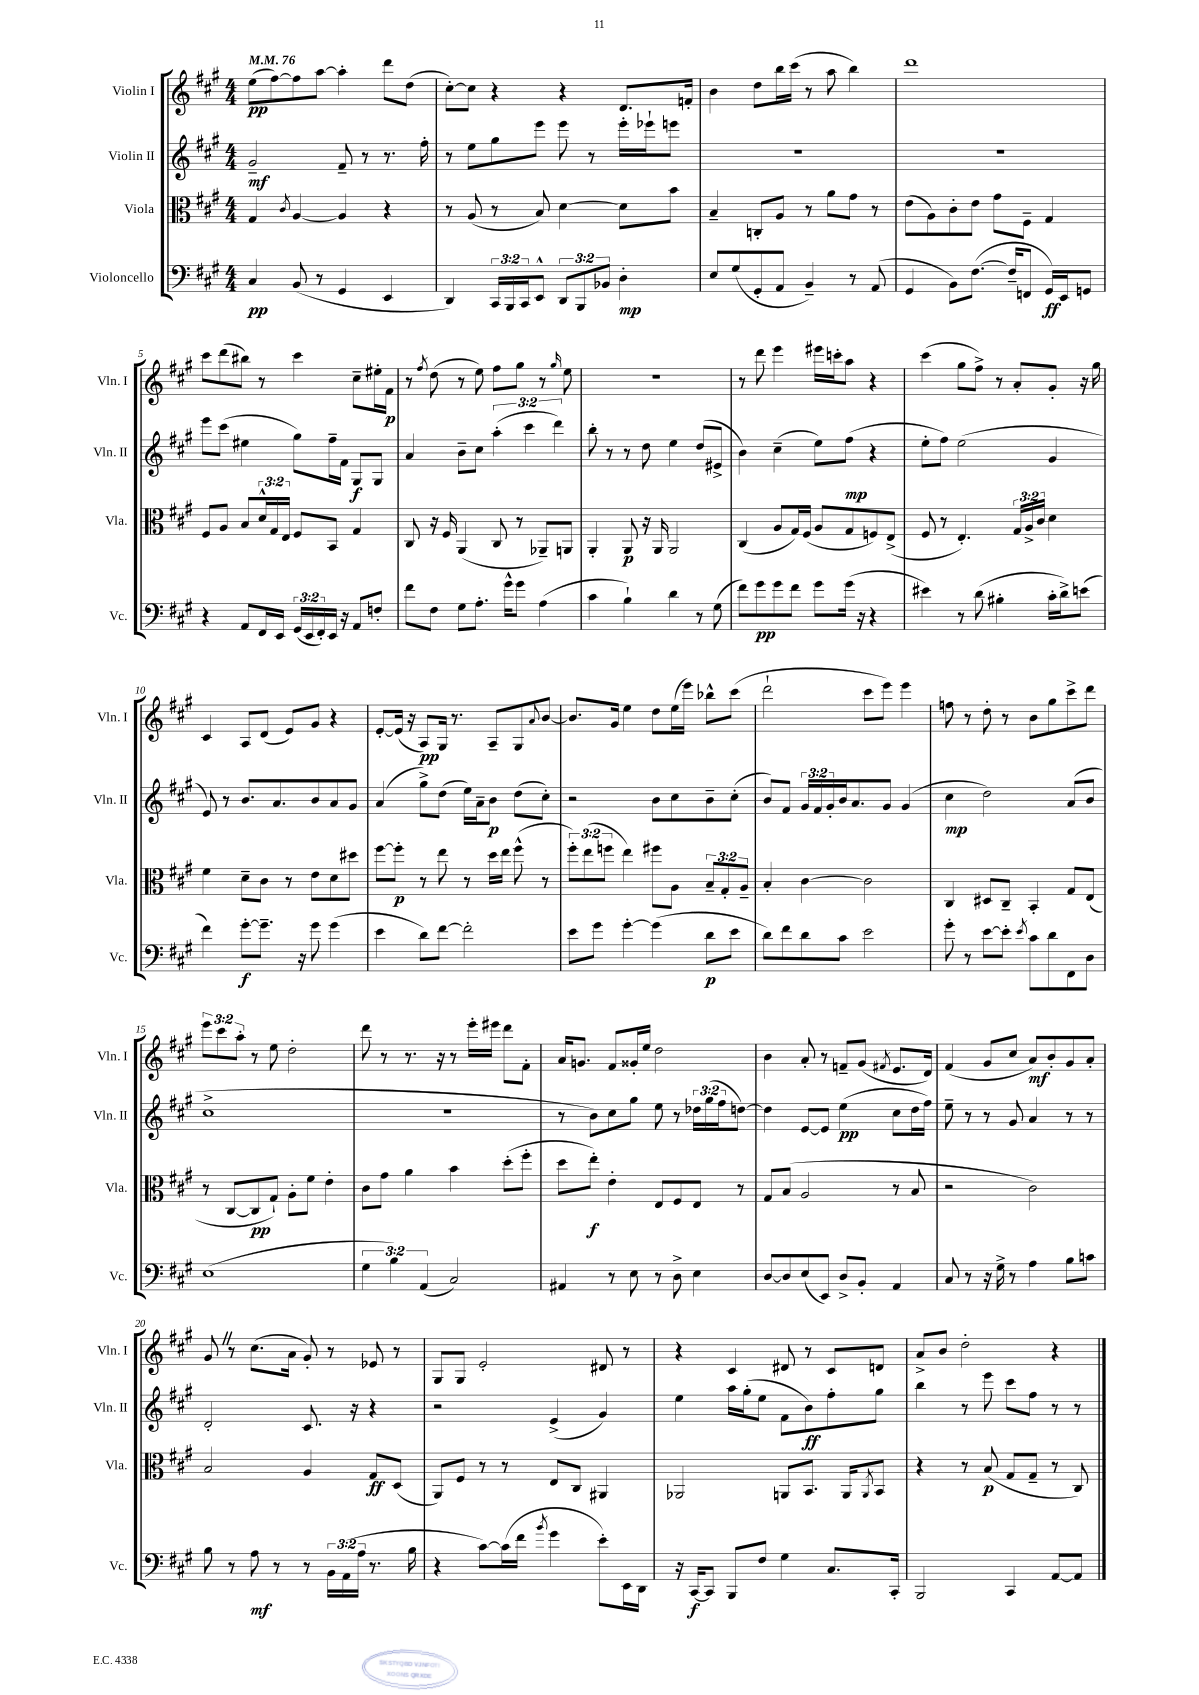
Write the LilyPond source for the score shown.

<<
\new StaffGroup <<
\new Staff = "s0" \with { instrumentName = "Violin I" shortInstrumentName = "Vln. I" } {
    \clef treble \key a \major \numericTimeSignature \time 4/4 \override Staff.TupletNumber.text = #tuplet-number::calc-fraction-text \tempo 4 = 76
    e''8\pp( fis''8~) fis''8 a''8~ a''4-. d'''8 d''8( |
    cis''8~-.) cis''8 r4 r4 d'8. f'16-. |
    b'4 d''8 b''16 cis'''16( r8 a''8 b''4) |
    d'''1 |
    cis'''8 d'''8( bis''8) r8 cis'''4 cis''8-- eis''16-. fis'16\p |
    r8 \acciaccatura { fis''8 } d''8( r8 e''8) fis''8 gis''8 r8 \grace { gis''16 } e''8 |
    R1 |
    r8 d'''8 e'''4 eis'''16 c'''16-. a''8 r4 |
    cis'''4( gis''8 fis''8->) r8 a'8-. gis'8-. r16 gis''16 |
    cis'4 a8 d'8( e'8) gis'8 r4 |
    e'8~-. e'16( r16 a8\pp) gis16 r8. a8-- gis8 \appoggiatura { a'8 } b'8~ |
    b'8. gis'16 e''4 d''8 e''16( e'''16) bes''8-^ cis'''8( |
    d'''2-! cis'''8 e'''8) e'''4 |
    f''8 r8 d''8-. r8 b'8 gis''8 cis'''8-> d'''8 |
    \tuplet 3/2 { e'''8 cis'''8 a''8-. } r8 e''8 d''2-. |
    d'''8 r8 r8. r16 r8 e'''16-. eis'''16 d'''8 fis'8-. |
    a'16 g'8. fis'8 gisis'16-. e''16 d''2 |
    b'4 a'8-. r8 f'8-- gis'8( \acciaccatura { fis'8 } e'8. d'16) |
    fis'4( gis'8 cis''8 a'8\mf) b'8-. gis'8 a'8-. |
    gis'8 \once \override BreathingSign.text = \markup { \musicglyph "scripts.caesura.straight" } \breathe r8 cis''8.( a'16 gis'8-.) r8 ees'8 r8 |
    gis8 gis8 e'2-. dis'8 r8 |
    r4 cis'4 dis'8 r8 cis'8 d'8 |
    a'8-> b'8 d''2-. r4 \bar "|." |
}
\new Staff = "s1" \with { instrumentName = "Violin II" shortInstrumentName = "Vln. II" } {
    \clef treble \key a \major \numericTimeSignature \time 4/4 \override Staff.TupletNumber.text = #tuplet-number::calc-fraction-text
    gis'2--\mf fis'8-- r8 r8. fis''16-. |
    r8 e''8 gis''8 e'''8 e'''8 r8 e'''16-. ees'''16-! e'''8 |
    R1 |
    R1 |
    e'''8 cis'''8( eis''4 gis''8) fis''16-- fis'16 gis8\f gis8 |
    a'4 b'8-- cis''8 \tuplet 3/2 { a''4-.( cis'''4 d'''4) } |
    b''8-. r8 r8 d''8 e''4 d''8( eis'8-> |
    b'4) cis''4--( e''8) fis''8\mp( r4 |
    e''8-. fis''8) e''2( gis'4 |
    e'8) r8 b'8. a'8. b'8 a'8 gis'8 |
    a'4( gis''8->) d''8( e''16) a'16-- b'8\p d''8( cis''8-.) |
    r2 b'8 cis''8 b'8-- cis''8-.( |
    b'8) fis'8 \tuplet 3/2 { gis'16 fis'16 gis'16-. } b'16 a'8. gis'8 gis'4( |
    cis''4\mp d''2) a'8( b'8 |
    cis''1-> |
    R1 |
    r8 b'8) cis''8 gis''8 e''8 r8 \tuplet 3/2 { des''16 gis''16( fis''16 } d''8~) |
    d''4 e'8~ e'8 e''4\pp( cis''8 d''16 fis''16) |
    e''8-- r8 r8 gis'8 a'4 r8 r8 |
    d'2-. cis'8. r16 r4 |
    r2 e'4->( gis'4) |
    e''4 a''16 gis''16-.( e''8 fis'8 b'8\ff) fis''8-. gis''8 |
    b''4 r8 e'''8 cis'''8 fis''8 r8 r8 \bar "|." |
}
\new Staff = "s2" \with { instrumentName = "Viola" shortInstrumentName = "Vla." } {
    \clef alto \key a \major \numericTimeSignature \time 4/4 \override Staff.TupletNumber.text = #tuplet-number::calc-fraction-text
    gis4 \acciaccatura { cis'8 } a4~ a4 r4 |
    r8 a8( r8 b8) d'4~ d'8 b'8 |
    b4-- c8-. a8 r8 a'8 gis'8 r8 |
    e'8( a8) cis'8-. e'8 gis'8 fis8-- gis4 |
    fis8 a8 b8 \tuplet 3/2 { d'16-^ gis16 e16 } fis8 b,8 gis4 |
    cis8 r16 fis16 a,4( cis8 r8 aes,8--) a,8 |
    a,4-. a,8\p r16 a,16 a,2 |
    cis4( a8 gis16) fis16( a8 gis8 f8) e8->( |
    fis8 r8 e4.-.) \tuplet 3/2 { gis16 a16-> cis'16 } d'4 |
    fis'4 d'8-- cis'8 r8 e'8 d'8 dis''8 |
    fis''8~ fis''8-.\p r8 e''8 r8 d''16 e''16 fis''8-^( r8 |
    \tuplet 3/2 { fis''8-.) e''8( f''8 } e''4) fis''8 a8 \tuplet 3/2 { b8-- gis8-. a8-- } |
    b4-. cis'4~ cis'2 |
    cis4 dis8 cis8-- b,4-. gis8 e8( |
    r8 cis8~ cis8\pp gis8-!) a8-. fis'8 e'4-. |
    cis'8 gis'8 a'4 b'4 d''8-.( fis''8-. |
    d''8 e''8-.\f) e'4-. e8 fis8 e8 r8 |
    gis8 b8( a2 r8 b8 |
    r2 cis'2) |
    b2 a4 gis8\ff d8( |
    a,8) fis8 r8 r8 e8 cis8 ais,4 |
    aes,2 a,8 b,8. a,16 \acciaccatura { a,8 } b,8 |
    r4 r8 b8\p( gis8 gis8-- r8 cis8) \bar "|." |
}
\new Staff = "s3" \with { instrumentName = "Violoncello" shortInstrumentName = "Vc." } {
    \clef bass \key a \major \numericTimeSignature \time 4/4 \override Staff.TupletNumber.text = #tuplet-number::calc-fraction-text
    cis4\pp b,8( r8 gis,4 e,4 |
    d,4) \tuplet 3/2 { cis,16 b,,16 cis,16 } e,8-^ \tuplet 3/2 { d,8 b,,8 bes,8 } d4-.\mp |
    e8 gis8( gis,8-. a,8 b,4--) r8 a,8( |
    gis,4 b,8) fis8.~( fis16-- f,8 gis,16\ff) e,16 g,8 |
    r4 a,8 fis,16 e,16 \tuplet 3/2 { gis,16( e,16 fis,16-.) } e,16 r16 a,8 f8-. |
    fis'8 fis8 gis8 a8.-. gis'16-^ gis'8 a4( |
    cis'4 b4-!) d'4 r8 gis8( |
    fis'8) gis'8\pp gis'8 fis'8 gis'8 gis'16( r16 r4 |
    eis'4) r8 d'8( bis4-. cis'16-. d'16->) e'8( |
    fis'4) gis'8~-.\f gis'8.-- r16 gis'8 gis'4( |
    e'4 d'8) fis'8~ fis'2-. |
    e'8 gis'8 gis'4~-. gis'4( d'8\p e'8 |
    d'8) fis'8 d'8 cis'8 e'2 |
    gis'8-. r8 e'8~ e'8-. \acciaccatura { e'8 } cis'8 d'8 fis,8 d8 |
    e1( |
    \tuplet 3/2 { gis4 b4) a,4( } cis2) |
    ais,4 r8 e8 r8 d8-> e4 |
    d8~ d8 e8( e,8) d8-> b,8-. a,4 |
    cis8 r8 r16 gis16-> r8 a4 b8 c'8 |
    b8 r8 a8\mf r8 r8 \tuplet 3/2 { b,16 a,16( a16 } r8. b16 |
    r4 cis'8~) cis'16( fis'16 \acciaccatura { b'8 } gis'4 e'8-.) e,16 d,16 |
    r16 cis,16~\f cis,8 b,,8 fis8 gis4 cis8. cis,16-. |
    b,,2 cis,4 a,8~ a,8 \bar "|." |
}
>>
>>
